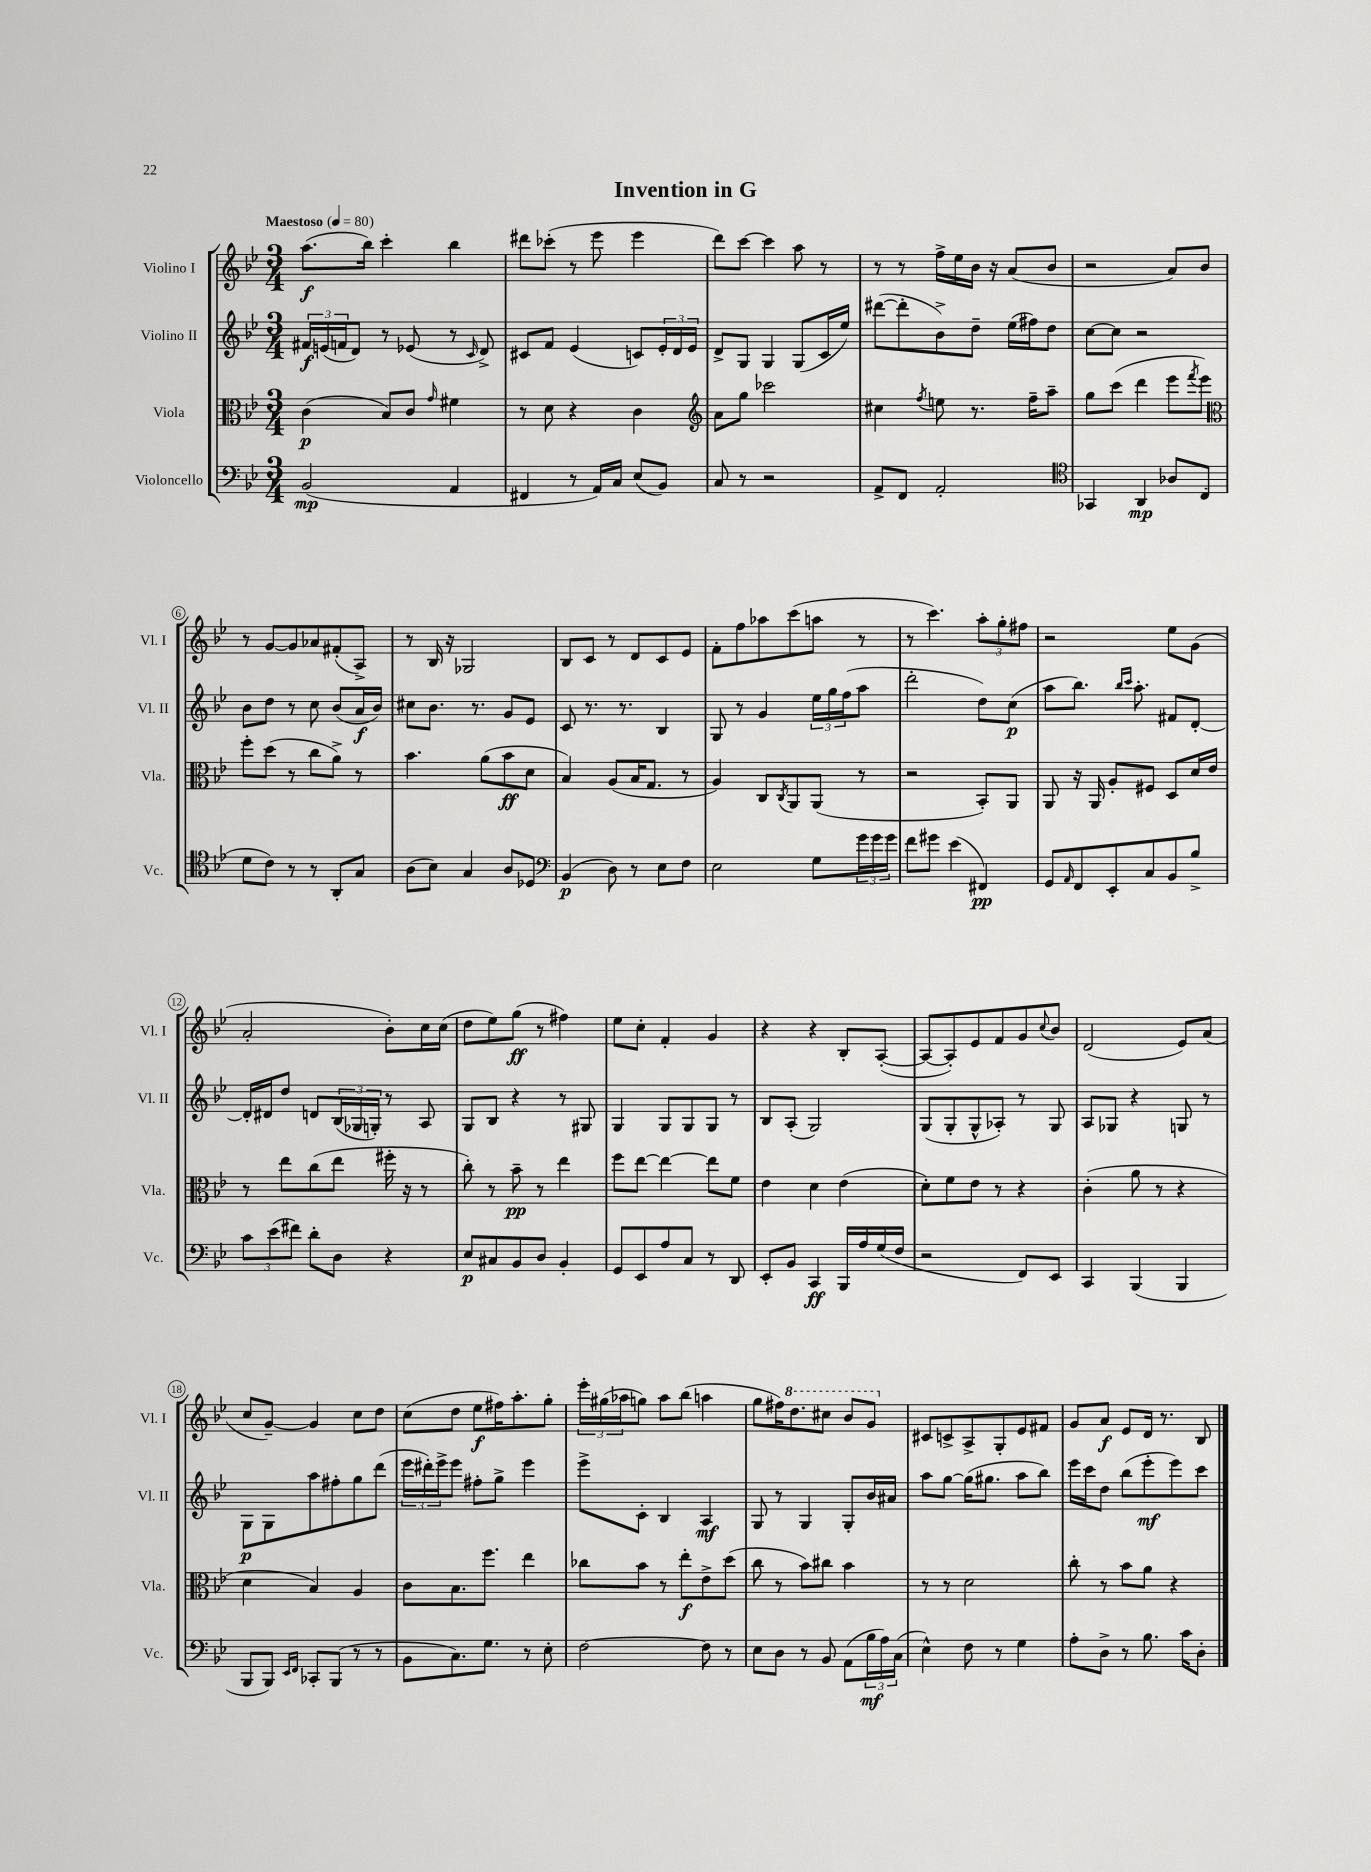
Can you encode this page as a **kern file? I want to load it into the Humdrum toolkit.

**kern	**kern	**kern	**kern
*staff4	*staff3	*staff2	*staff1
*clefF4	*clefC3	*clefG2	*clefG2
*k[b-e-]	*k[b-e-]	*k[b-e-]	*k[b-e-]
*M3/4	*M3/4	*M3/4	*M3/4
*MM80	*MM80	*MM80	*MM80
(2BB-	(4c	24f#	(8.aa
.	.	(24e	.
.	.	24f	.
.	.	8d)	.
.	.	.	16bb-)
.	8B-)	8r	4ccc'
.	8c	(8e-	.
.	16qqg	.	.
4AA	4f#	8r	4bb-
.	.	16qqc	.
.	.	8d^)	.
=	=	=	=
4FF#	8r	8c#	8ddd#
.	8d	8f	(8ccc-'
8r	4r	(4e-	8r
16AA)	.	.	8eee-
16C	.	.	.
(8E-	4c	8c)	4eee-
8BB-)	.	24e-'	.
.	.	24d	.
.	.	24e-	.
=	=	=	=
*	*clefG2	*	*
8C	8a	8d^	8ddd)
8r	8gg	8G	[8ccc
2r	2ccc-	4G	4ccc]
.	.	(8G	8aa
.	.	16c	8r
.	.	16ee-)	.
=	=	=	=
8AA^	4cc#	([8ddd#	8r
8FF	.	8ddd#']	8r
.	8qff	.	.
2AA'	8ee	8b-^)	16ff^
.	.	.	16ee-
.	8.r	8dd~	16b-
.	.	.	16r
.	.	(16ee-	(8a
.	16ff~	16ff#)	.
.	8aa~	8dd	8b-
=	=	=	=
*clefC4	*	*	*
4GG-	8gg	[8cc	2r
.	(8ccc	8cc]	.
4AA	4ddd	2r	.
8A-	8eee-	.	8a)
.	8qfff	.	.
(8C	8eee-)	.	8b-
=	=	=	=
*	*clefC3	*	*
8d	8ff'	8b-	8r
8c)	(8dd	8dd	[8g
8r	8r	8r	8g]
8r	8cc	8cc	8a-
8AA'	8a^)	(8b-	(8f#'
8G	8r	16a	8A^)
.	.	16b-)	.
=	=	=	=
(8A	4.b-	8cc#	8r
8B-)	.	8.b-	16B-
.	.	.	16r
4G	.	.	2G-
.	.	8.r	.
.	(8a	.	.
8A	8b-	8g	.
8D-	8d	8e-	.
=	=	=	=
*clefF4	*	*	*
(4BB-	4B-)	8c	8B-
.	.	8.r	8c
8D)	(8A	.	8r
.	.	8.r	.
8r	16B-	.	8d
.	8.G	.	.
8E-	.	4B-	8c
8F	8r	.	8e-
=	=	=	=
2E-	4A)	8G	8f'
.	.	8r	8ff
.	8C	4g	8aa-
.	8qC	.	.
.	8AA	.	(8ccc
8G	(8AA	24ee-	8aa
.	.	24gg	.
.	.	(24ff	.
24g	8r	8aa	8r
24g	.	.	.
24g	.	.	.
=	=	=	=
8f	2r	2ddd'	8r
8g#	.	.	4.ccc)
(4e-	.	.	.
4FF#)	8BB-')	8dd)	12aa'
.	.	.	12gg'
.	8AA	(8cc	.
.	.	.	12ff#
=	=	=	=
8GG	8AA	8aa	2r
16qqAA	.	.	.
8FF	16r	8.bb-)	.
.	16AA	.	.
8EE-'	8A'	.	.
.	.	16qqbb-	.
.	.	16qqccc	.
.	.	8.aa'	.
8C	8F#	.	.
8BB-	8D	8f#	8ee-
8B-^	16d	[8d'	(8g
.	16e-	.	.
=	=	=	=
12c	8r	16d']	2a'
.	.	16d#	.
(12e-	.	.	.
.	8ee-	8dd	.
12f#)	.	.	.
8d'	(8cc	8d	.
8D	8ee-	(24B-	.
.	.	24G-	.
.	.	24G')	.
4r	16ff#'	8r	8b-')
.	16r	.	.
.	8r	8A	16cc
.	.	.	(16cc
=	=	=	=
8E-	8cc')	8G	8dd
8C#	8r	8B-	8ee-)
8BB-	8b-~	4r	(8gg
8D	8r	.	8r
4BB-'	4ee-	8r	4ff#)
.	.	8G#	.
=	=	=	=
8GG	8ff	4G	8ee-
8EE-	[8ee-	.	8cc'
8A	4ee-_	8G	4f'
8C	.	8G	.
8r	8ee-]	8G	4g
8DD	8f	8r	.
=	=	=	=
8EE-'	4e-	8B-	4r
8BB-	.	(8A'	.
4CC	4d	2G)	4r
16BBB-	(4e-	.	8B-'
16A	.	.	.
(16G	.	.	([8A'
16F	.	.	.
=	=	=	=
2r	8d')	(8G	8A_
.	8f	8G'	8A'])
.	8e-	8G^^	8e-
.	8r	8A-')	8f
8FF)	4r	8r	8g
.	.	.	8qqcc
8EE-	.	8G	8b-
=	=	=	=
4CC	(4c'	8A	(2d
.	.	8G-	.
(4BBB-	8a	4r	.
.	8r	.	.
4BBB-	4r	8G	8e-)
.	.	8r	(8a
=	=	=	=
8BBB-	4d	8G	8cc
8BBB-)	.	8G	[8g~)
16qqEE-	.	.	.
16qqFF	.	.	.
8CC-'	4B-)	8aa	4g]
(8BBB-	.	8ff#'	.
8r	4A	8gg	8cc
8r	.	(8ddd	8dd
=	=	=	=
8BB-	8c	24eee-	(8cc
.	.	24ddd#')	.
.	.	24eee-^	.
8.C)	8.B-	8eee-	8dd
.	.	8ff#'	8ee-
8.G	8.ff	.	.
.	.	8gg^	16ff#)
.	.	.	8.aa'
8r	4ee-	4eee-	.
8E-'	.	.	8gg'
=	=	=	=
[2F	8cc-	8eee-^	24eee-'
.	.	.	(24gg#
.	.	.	24aa-
.	8b-	8c'	8gg)
.	8r	4B-	8aa-
.	8ee-'	.	(8bb-
8F]	8e-^	4A	4aa
8r	(8dd	.	.
=	=	=	=
8E-	8cc	8G	8gg
8D	8r	8r	16ff#)
.	.	.	8.ddd
8r	8b-)	4G	.
8BB-	8cc#	.	8ccc#
(8AA	4b-	8G'	8bb-
24B-	.	16b-	8gg
24A)	.	.	.
.	.	16a#	.
(24C	.	.	.
=	=	=	=
4E-^^)	8r	8aa	8c#
.	8r	[8gg	8c^
8F	2d	(16gg]	8A^
.	.	8.gg#	.
8r	.	.	8G'
4G	.	8aa	8e-
.	.	8bb-)	8f#
=	=	=	=
8A'	8cc'	16eee-	8g
.	.	16ccc	.
8D^	8r	8dd	8a
8r	8b-	(8bb-	8e-
8.B-	8a	8eee-'	16d
.	.	.	8.r
.	4r	8eee-)	.
16c	.	.	.
8D'	.	8ccc	8B-
==	==	==	==
*-	*-	*-	*-
